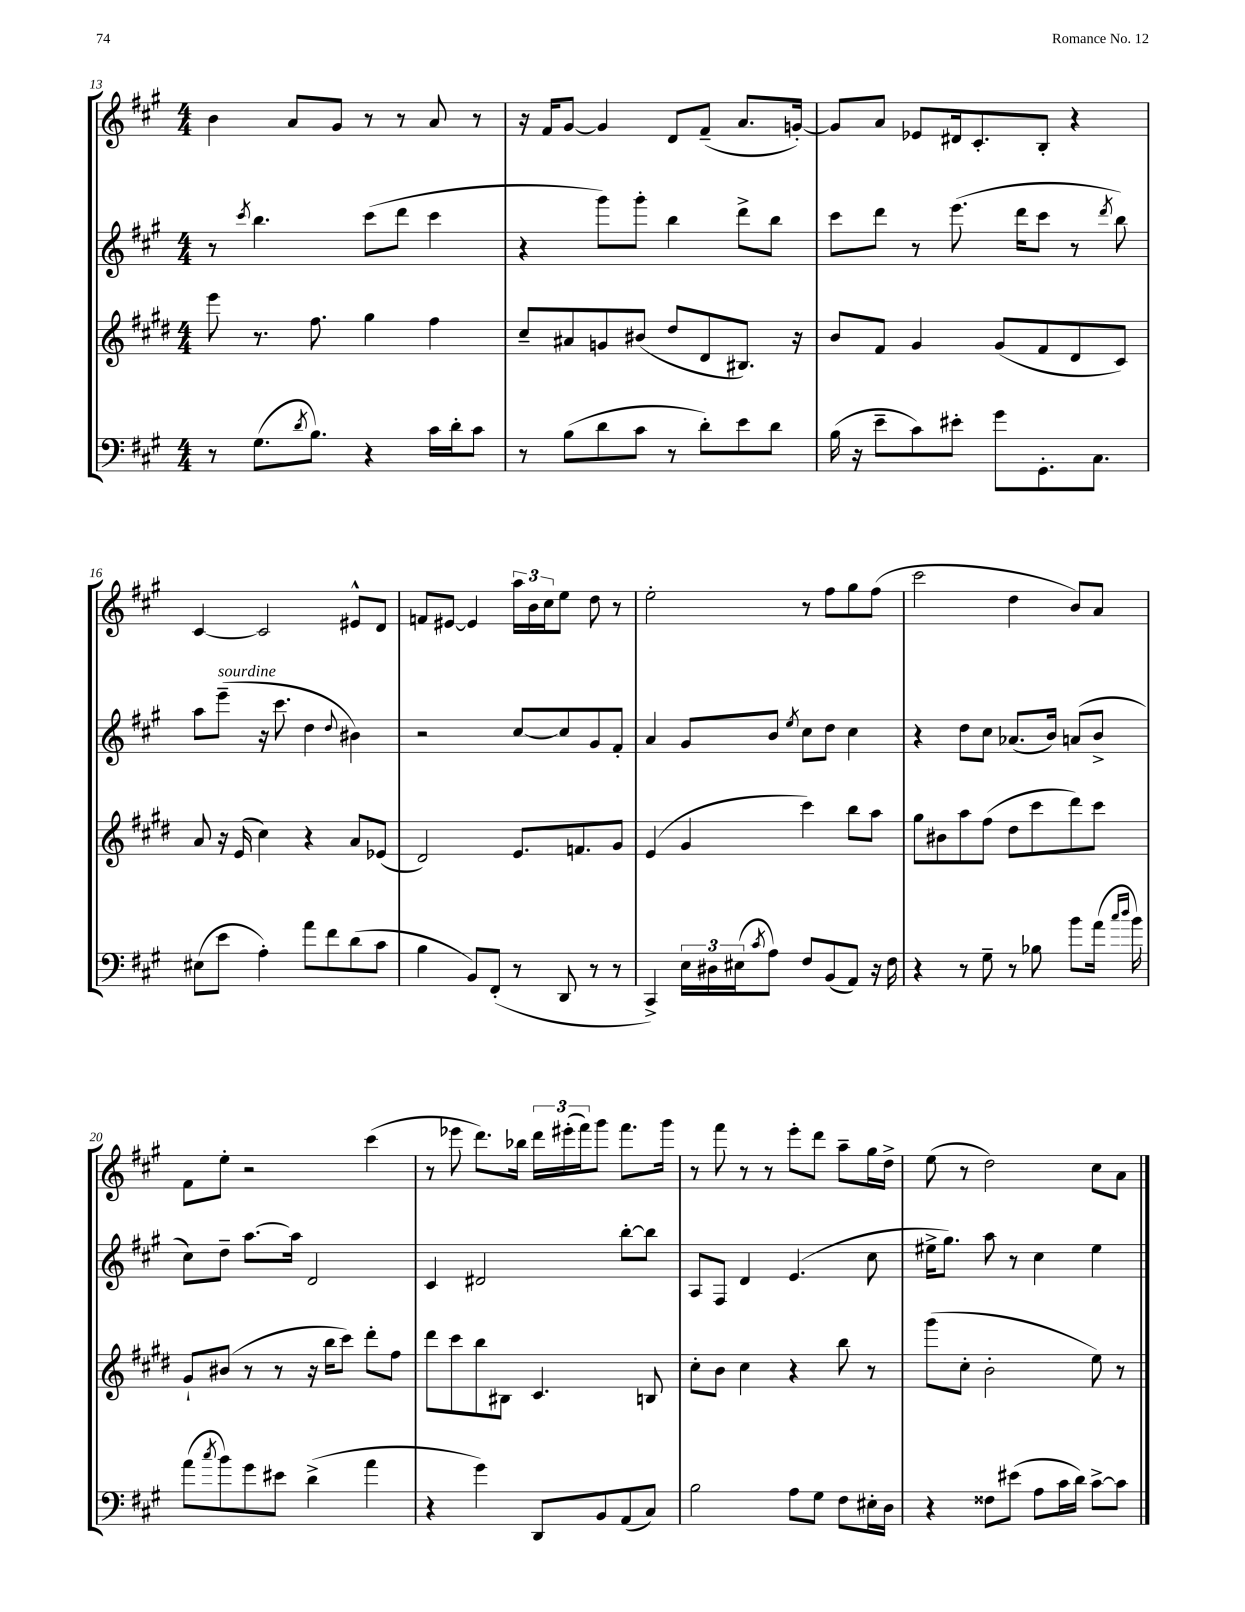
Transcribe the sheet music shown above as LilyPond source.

<<
\new StaffGroup <<
\new Staff = "s0" {
    \clef treble \key a \major \numericTimeSignature \time 4/4
    b'4 a'8 gis'8 r8 r8 a'8 r8 |
    r16 fis'16 gis'8~ gis'4 d'8 fis'8--( a'8. g'16~-.) |
    g'8 a'8 ees'8 dis'16 cis'8.-. b8-. r4 |
    cis'4~ cis'2 eis'8-^ d'8 |
    f'8 eis'8~ eis'4 \tuplet 3/2 { a''16 b'16 cis''16 } e''8 d''8 r8 |
    e''2-. r8 fis''8 gis''8 fis''8( |
    cis'''2 d''4 b'8) a'8 |
    fis'8 e''8-. r2 cis'''4( |
    r8 ees'''8 d'''8.) bes''16 \tuplet 3/2 { d'''16 eis'''16-.( fis'''16) } gis'''8 fis'''8. gis'''16 |
    r8 fis'''8 r8 r8 e'''8-. d'''8 a''8-- gis''16 d''16-> |
    e''8( r8 d''2) cis''8 a'8 \bar "|." |
}
\new Staff = "s1" {
    \clef treble \key a \major \numericTimeSignature \time 4/4
    r8 \acciaccatura { cis'''8 } b''4. cis'''8( d'''8 cis'''4 |
    r4 gis'''8) gis'''8-. b''4 d'''8-> b''8 |
    cis'''8 d'''8 r8 e'''8.( d'''16 cis'''8 r8 \acciaccatura { d'''8 } b''8) |
    a''8 e'''8--^\markup { \italic "sourdine" }( r16 cis'''8. d''4 \appoggiatura { d''8 } bis'4) |
    r2 cis''8~ cis''8 gis'8 fis'8-. |
    a'4 gis'8 b'8 \acciaccatura { e''8 } cis''8 d''8 cis''4 |
    r4 d''8 cis''8 aes'8.( b'16) a'8( b'8-> |
    cis''8) d''8-- a''8.~ a''16 d'2 |
    cis'4 dis'2 b''8~-. b''8 |
    a8 fis8 d'4 e'4.( cis''8 |
    eis''16-> gis''8.) a''8 r8 cis''4 eis''4 \bar "|." |
}
\new Staff = "s2" {
    \clef treble \key e \major \numericTimeSignature \time 4/4
    e'''8 r8. fis''8. gis''4 fis''4 |
    cis''8-- ais'8 g'8 bis'8( dis''8 dis'8 bis8.) r16 |
    b'8 fis'8 gis'4 gis'8( fis'8 dis'8 cis'8) |
    a'8 r16 e'16( cis''4) r4 a'8 ees'8( |
    dis'2) e'8. f'8. gis'8 |
    e'4( gis'4 cis'''4) b''8 a''8 |
    gis''8 bis'8 a''8 fis''8( dis''8 cis'''8 dis'''8) cis'''8 |
    gis'8-! bis'8( r8 r8 r16 b''16 cis'''8) dis'''8-. fis''8 |
    dis'''8 cis'''8 b''8 bis8 cis'4. b8 |
    cis''8-. b'8 cis''4 r4 b''8 r8 |
    gis'''8( cis''8-. b'2-. e''8) r8 \bar "|." |
}
\new Staff = "s3" {
    \clef bass \key a \major \numericTimeSignature \time 4/4
    r8 gis8.( \acciaccatura { d'8 } b8.) r4 cis'16 d'16-. cis'8 |
    r8 b8( d'8 cis'8 r8 d'8-.) e'8 d'8 |
    b16( r16 e'8-- cis'8) eis'8-. gis'8 gis,8.-. cis8. |
    eis8( e'8 a4-.) a'8 fis'8 d'8( cis'8 |
    b4 b,8) fis,8-.( r8 d,8 r8 r8 |
    cis,4->) \tuplet 3/2 { e16 dis16 eis16( } \acciaccatura { cis'8 } a8) fis8 b,8( a,8) r16 fis16 |
    r4 r8 gis8-- r8 bes8 b'8 a'16( \grace { cis''16 d''16 } b'16) |
    a'8( \acciaccatura { cis''8 } b'8) gis'8 eis'8 d'4->( a'4 |
    r4 gis'4) d,8 b,8 a,8( cis8) |
    b2 a8 gis8 fis8 eis16-. d16 |
    r4 fisis8 eis'8( a8 cis'16 d'16) cis'8~-> cis'8 \bar "|." |
}
>>
>>
\layout { \context { \Score currentBarNumber = #13 } }
